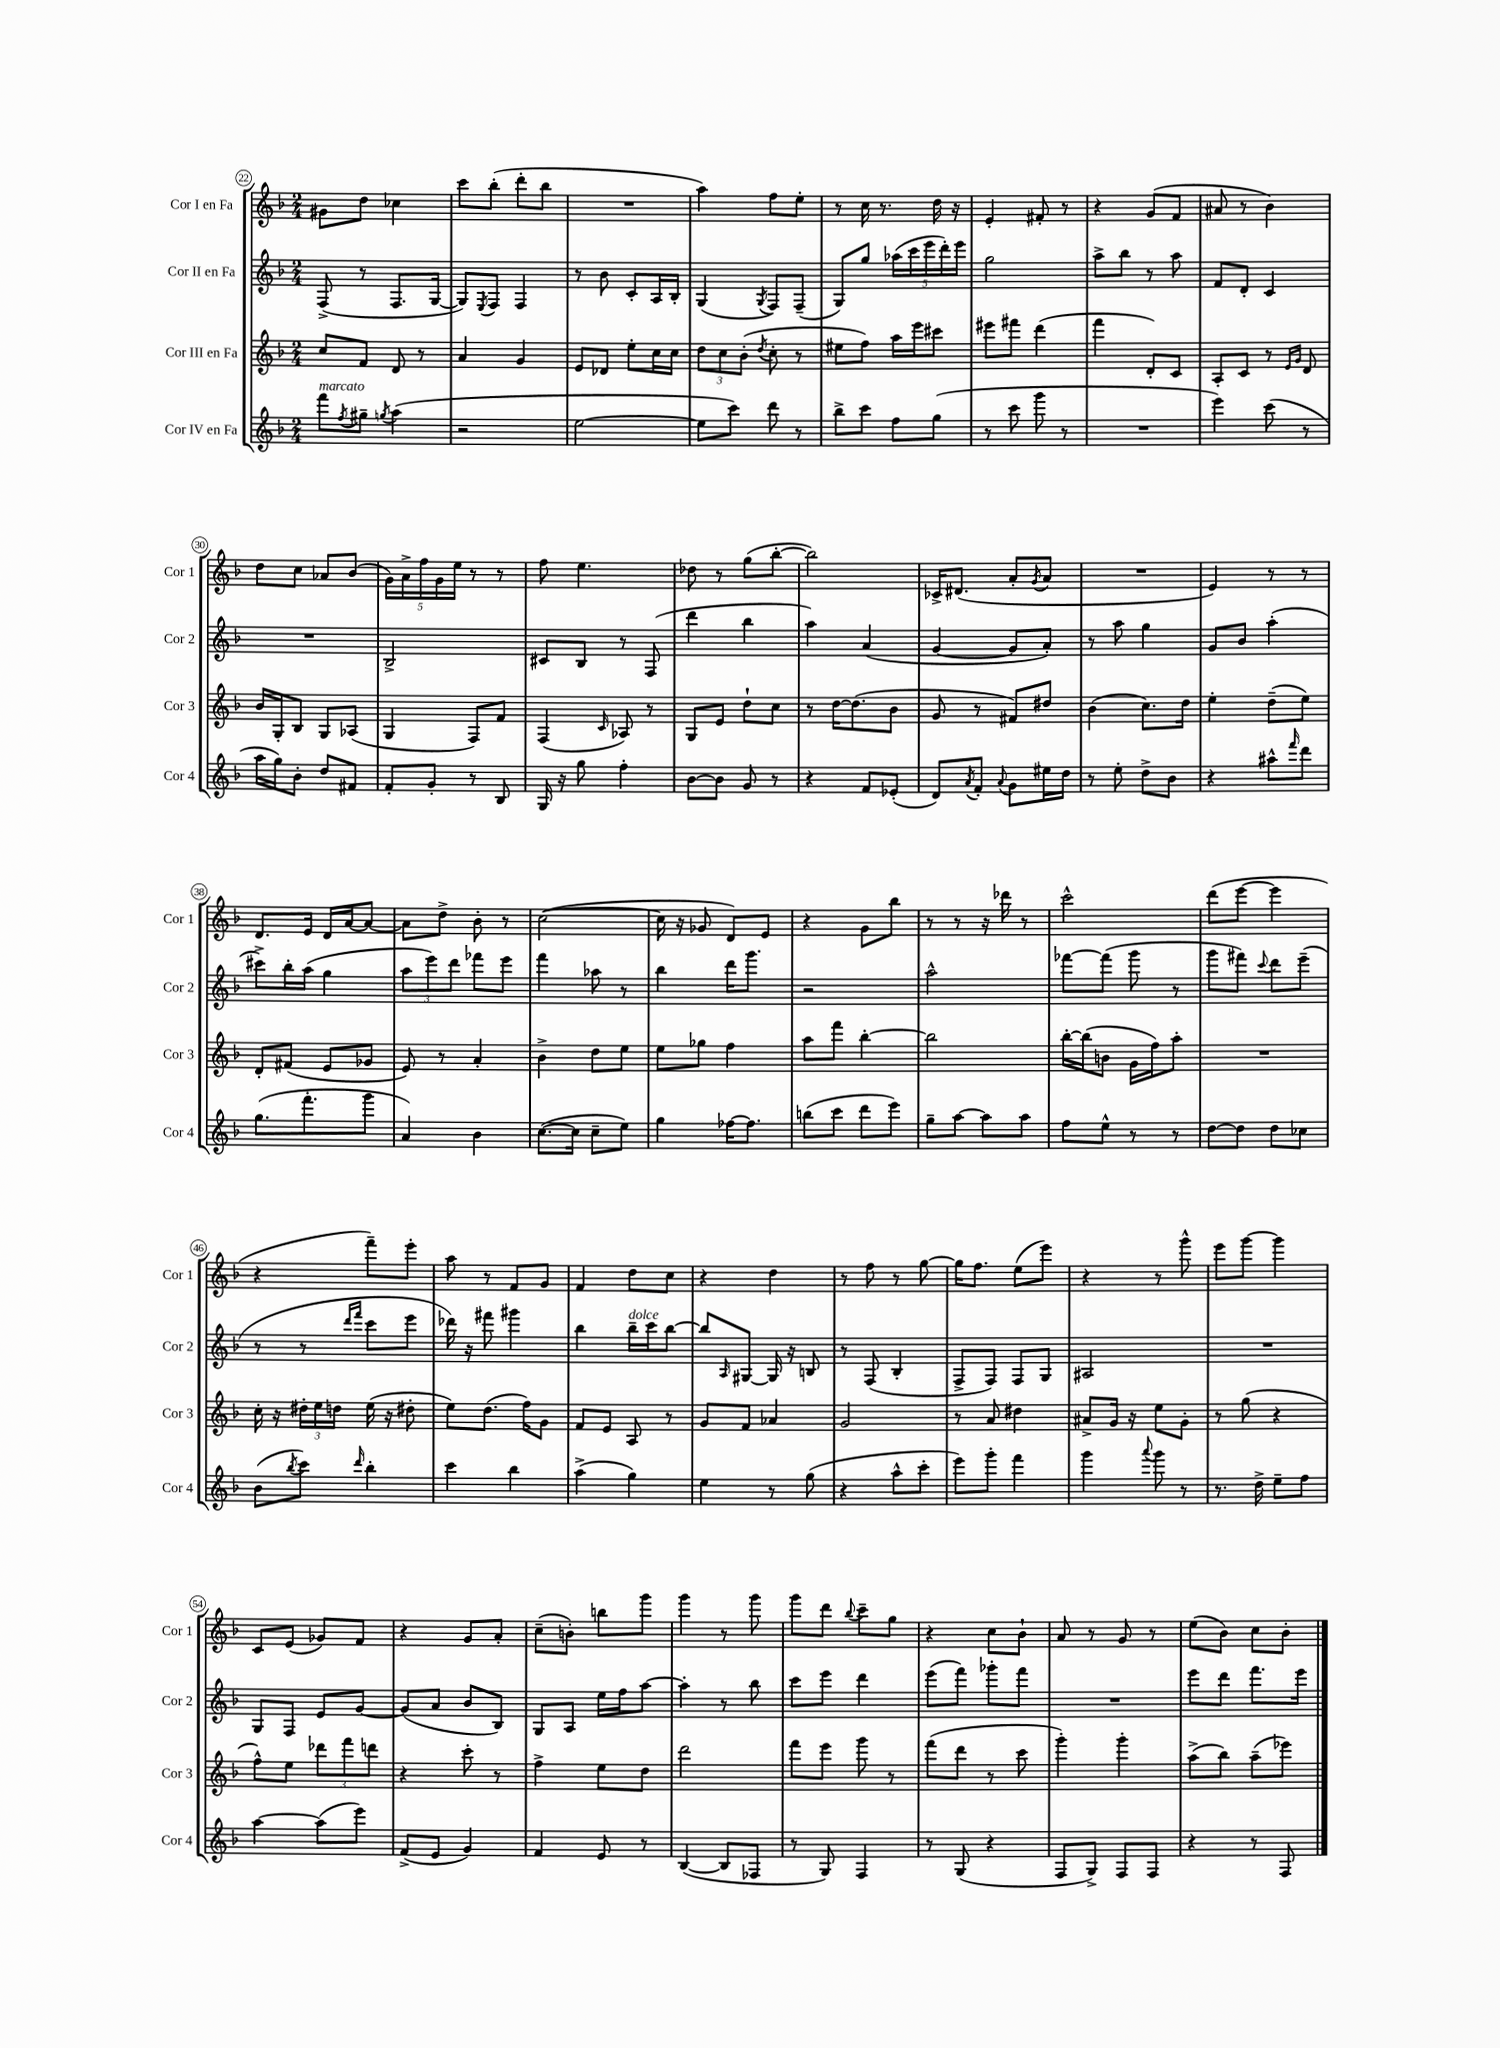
<<
\new StaffGroup <<
\new Staff = "s0" \with { instrumentName = "Cor I en Fa" shortInstrumentName = "Cor 1" } {
    \clef treble \key f \major \numericTimeSignature \time 2/4
    gis'8 d''8 ces''4 |
    c'''8 bes''8-.( d'''8-. bes''8 |
    R2 |
    a''4) f''8 e''8-. |
    r8 c''16 r8. d''16 r16 |
    e'4-. fis'8-. r8 |
    r4 g'8( f'8 |
    ais'8 r8 bes'4) |
    d''8 c''8 aes'8 bes'8( |
    \tuplet 5/4 { g'16) a'16-> f''16 g'16 e''16 } r8 r8 |
    f''8 e''4. |
    des''8 r8 g''8( bes''8~-. |
    bes''2) |
    ces'16-> dis'8.( a'8-. \acciaccatura { g'8 } a'8 |
    R2 |
    e'4) r8 r8 |
    d'8. e'16 d'16 a'16~ a'8~ |
    a'8 d''8-> bes'8-. r8 |
    c''2~( |
    c''16 r16 ges'8 d'8) e'8 |
    r4 g'8 bes''8 |
    r8 r8 r16 des'''16 r8 |
    c'''2-^ |
    d'''8( e'''8~ e'''4 |
    r4 f'''8--) e'''8-. |
    a''8 r8 f'8 g'8 |
    f'4 d''8 c''8 |
    r4 d''4 |
    r8 f''8 r8 g''8~ |
    g''16 f''8. e''8( e'''8) |
    r4 r8 g'''8-^ |
    e'''8 g'''8~ g'''4 |
    c'8 e'8( ges'8) f'8 |
    r4 g'8 a'8-. |
    c''8--( b'8-.) b''8 g'''8 |
    g'''4 r8 g'''8 |
    g'''8 d'''8 \appoggiatura { bes''8 } c'''8-- g''8 |
    r4 c''8 bes'8-! |
    a'8 r8 g'8 r8 |
    e''8( bes'8) c''8 bes'8-. \bar "|." |
}
\new Staff = "s1" \with { instrumentName = "Cor II en Fa" shortInstrumentName = "Cor 2" } {
    \clef treble \key f \major \numericTimeSignature \time 2/4
    f8->( r8 f8. g16~ |
    g8) \acciaccatura { e8 } f8 f4 |
    r8 bes'8 c'8-. a16 bes16-. |
    g4( \acciaccatura { g8 } f8) f8--( |
    g8) g''8 \tuplet 5/4 { aes''16( c'''16 e'''16 d'''16-.) e'''16 } |
    g''2 |
    a''8-> bes''8 r8 a''8 |
    f'8 d'8-. c'4 |
    R2 |
    bes2-> |
    cis'8 bes8 r8 f8( |
    d'''4 bes''4 |
    a''4) a'4( |
    g'4~ g'8 a'8-.) |
    r8 a''8 g''4 |
    g'8 bes'8 a''4-.( |
    cis'''8->) bes''16-. a''16( g''4 |
    \tuplet 3/2 { a''8 e'''8) d'''8 } fes'''8 e'''8 |
    f'''4 aes''8 r8 |
    bes''4 d'''16 g'''8. |
    r2 |
    a''2-^ |
    fes'''8~ fes'''8( g'''8 r8 |
    g'''8 fis'''8) \appoggiatura { c'''8 } d'''8 e'''8--( |
    r8 r8 \grace { d'''16 f'''16 } c'''8 e'''8 |
    des'''16) r16 fis'''8 gis'''4 |
    bes''4 bes''16--^\markup { \italic "dolce" } c'''16 bes''8~ |
    bes''8 \grace { a16 } gis8~ gis16 r16 b8 |
    r8 f8( bes4-. |
    f8-> f8) f8 g8 |
    ais2 |
    R2 |
    g8 f8 e'8 g'8~ |
    g'8( a'8 bes'8 bes8) |
    g8 a8 e''16 f''16 a''8~ |
    a''4-. r8 bes''8 |
    c'''8 e'''8 d'''4 |
    e'''8( f'''8) ges'''8-. f'''8 |
    R2 |
    e'''8 d'''8 f'''8. e'''16 \bar "|." |
}
\new Staff = "s2" \with { instrumentName = "Cor III en Fa" shortInstrumentName = "Cor 3" } {
    \clef treble \key f \major \numericTimeSignature \time 2/4
    c''8 f'8 d'8 r8 |
    a'4 g'4 |
    e'8 des'8 e''8-. c''16 c''16 |
    \tuplet 3/2 { d''8 c''8 bes'8-.( } \acciaccatura { d''8 } c''8-. r8 |
    eis''8 f''8) a''16 e'''16 cis'''8 |
    eis'''8 fis'''8 d'''4( |
    f'''4 d'8-.) c'8 |
    a8-. c'8 r8 \grace { e'16 g'16 } d'8 |
    bes'16 g16-. bes8 g8 aes8( |
    g4 f8) f'8 |
    f4( \grace { c'16 } aes8) r8 |
    g8 e'8 d''8-! c''8 |
    r8 d''16~ d''8.( bes'8 |
    g'8 r8 fis'8) dis''8 |
    bes'4( c''8.) d''16 |
    e''4-. d''8--( e''8) |
    d'8-. fis'8( e'8 ges'8 |
    e'8) r8 a'4-. |
    bes'4-> d''8 e''8 |
    e''8 ges''8 f''4 |
    a''8 f'''8 bes''4~-. |
    bes''2 |
    bes''16~-. bes''16( b'8 g'16 f''16) a''8-. |
    R2 |
    c''16-. r16 \tuplet 3/2 { dis''16-. e''16 d''16 } e''16( r16 dis''8-. |
    e''8) d''8.( f''16) g'8 |
    f'8 e'8 a8 r8 |
    g'8 f'8 aes'4 |
    g'2 |
    r8 a'8 dis''4 |
    ais'8-> g'16 r16 e''8 g'8-. |
    r8 g''8( r4 |
    f''8-^) e''8 \tuplet 3/2 { des'''8 f'''8 d'''8 } |
    r4 c'''8-. r8 |
    f''4-> e''8 d''8 |
    d'''2 |
    f'''8 e'''8 g'''8 r8 |
    f'''8( d'''8 r8 c'''8 |
    g'''4-.) g'''4-. |
    a''8->( bes''8) a''8--( ees'''8) \bar "|." |
}
\new Staff = "s3" \with { instrumentName = "Cor IV en Fa" shortInstrumentName = "Cor 4" } {
    \clef treble \key f \major \numericTimeSignature \time 2/4
    f'''8^\markup { \italic "marcato" } \acciaccatura { f''8 } gis''8-- \acciaccatura { g''8 } a''4( |
    r2 |
    e''2~ |
    e''8 c'''8) d'''8 r8 |
    bes''8-> c'''8 f''8 g''8( |
    r8 c'''8 g'''8 r8 |
    R2 |
    e'''4) c'''8( r8 |
    a''16 g''16) bes'8-. d''8 fis'8 |
    f'8-. g'8-. r8 bes8 |
    g16 r16 g''8 f''4-. |
    bes'8~ bes'8 g'8 r8 |
    r4 f'8 ees'8-.( |
    d'8) \acciaccatura { a'8 } f'8-. \appoggiatura { a'8 } g'8 eis''16 d''16 |
    r8 e''8-. d''8-> bes'8 |
    r4 ais''8-^ \grace { f'''16 } d'''8 |
    g''8.( f'''8.-. g'''8 |
    a'4) bes'4 |
    c''8.~( c''16 c''8-- e''8) |
    g''4 fes''16~ fes''8. |
    b''8( c'''8 d'''8 e'''8) |
    g''8-- a''8~ a''8 a''8 |
    f''8 e''8-^ r8 r8 |
    d''8~ d''8 d''8 ces''8 |
    bes'8( \acciaccatura { bes''8 } c'''8) \grace { d'''16 } bes''4-. |
    c'''4 bes''4 |
    a''4->( g''4) |
    e''4 r8 g''8( |
    r4 a''8-^ c'''8-. |
    e'''8) g'''8-. f'''4 |
    g'''4 \appoggiatura { a'''8 } g'''8 r8 |
    r8. d''16-> e''8-- f''8 |
    a''4~ a''8( e'''8) |
    f'8->( e'8 g'4) |
    f'4 e'8 r8 |
    bes4~( bes8 fes8 |
    r8 g8) f4 |
    r8 g8( r4 |
    f8 g8->) f8 f8 |
    r4 r8 f8 \bar "|." |
}
>>
>>
\layout { \context { \Score currentBarNumber = #22 \override BarNumber.stencil = #(make-stencil-circler 0.1 0.3 ly:text-interface::print) } }
